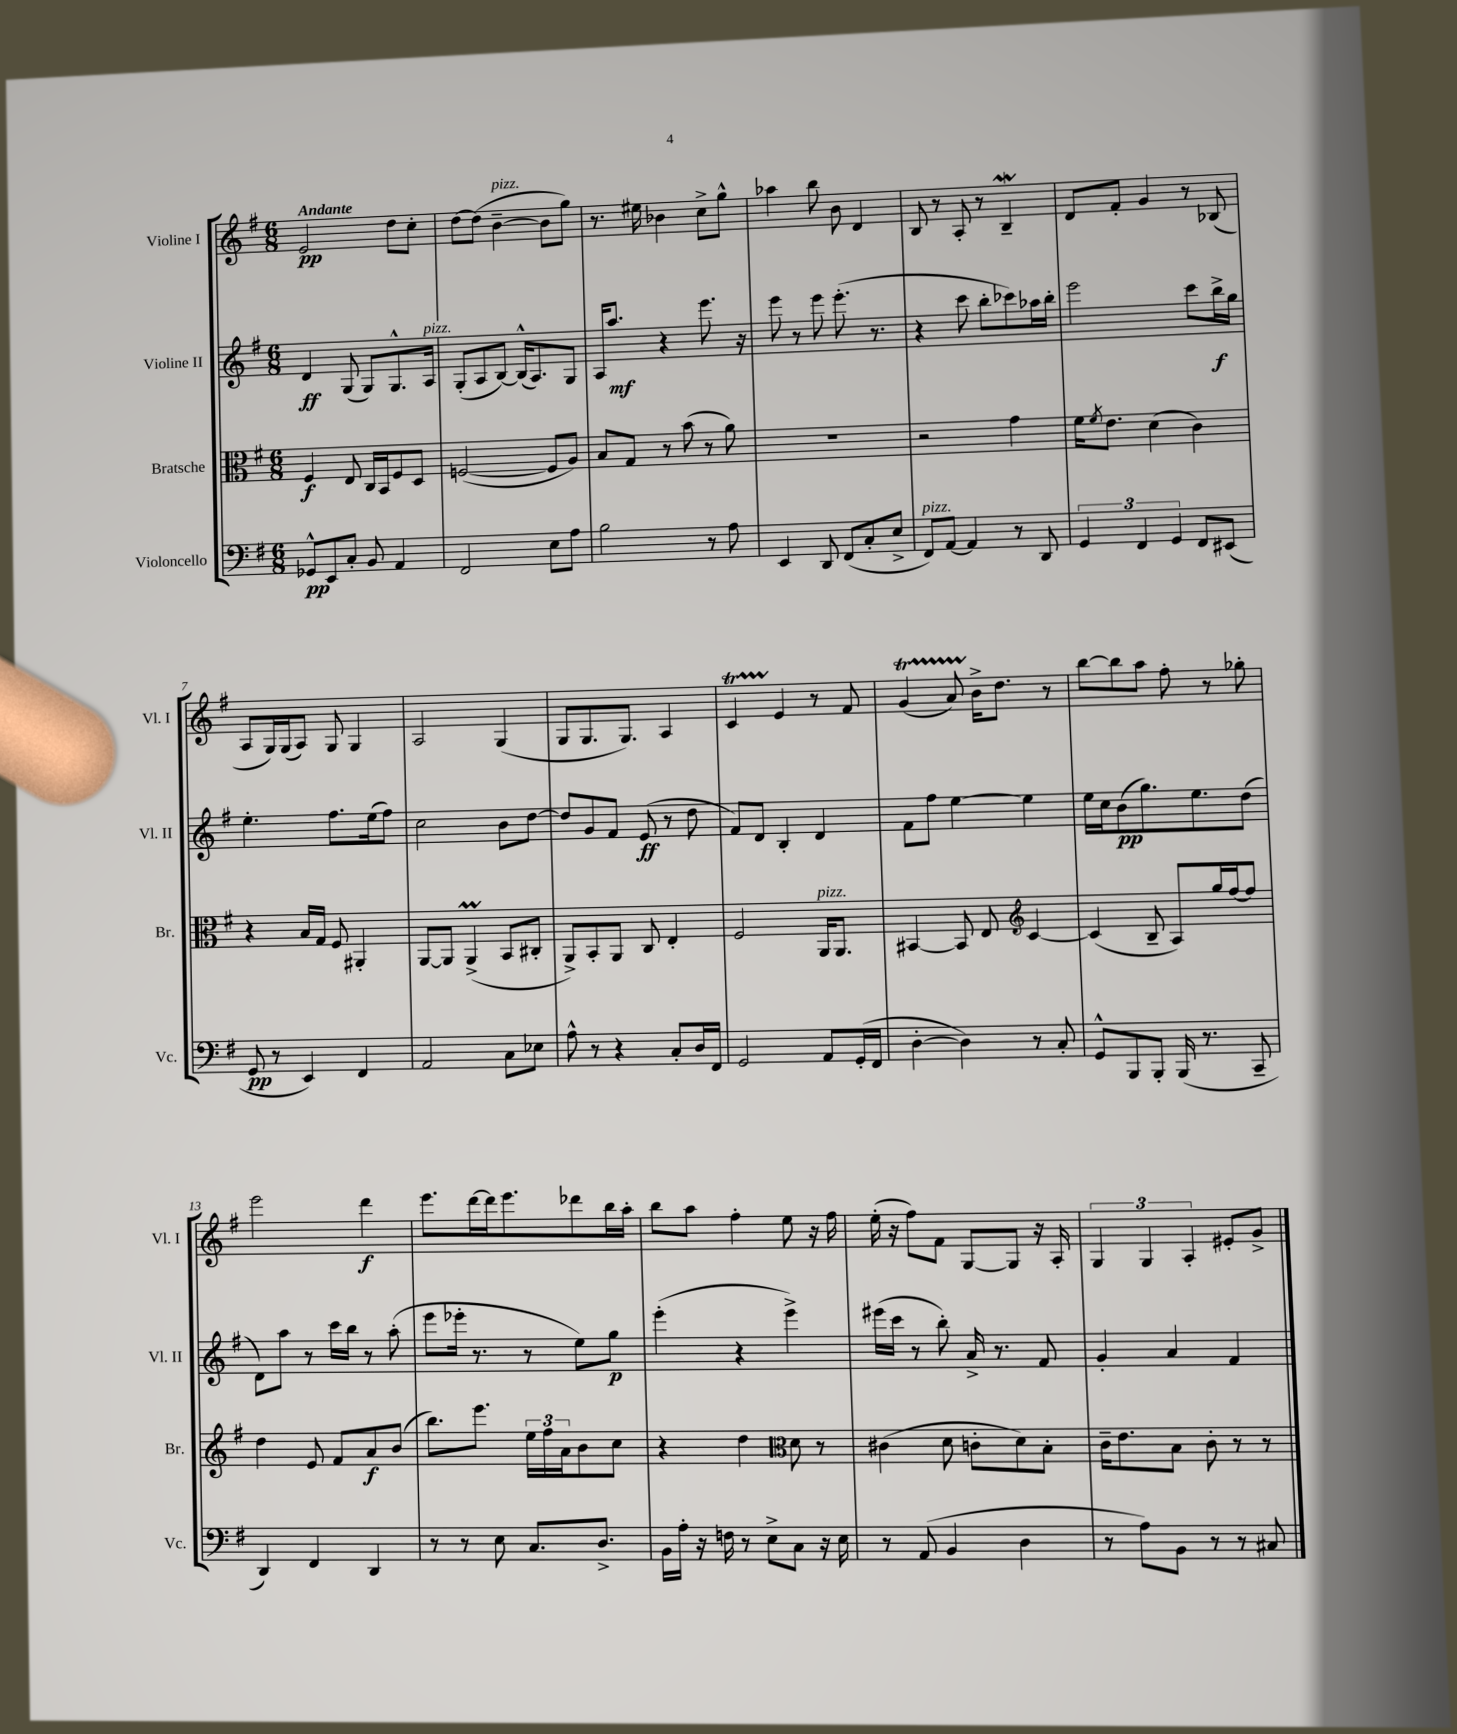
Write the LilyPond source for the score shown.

<<
\new StaffGroup <<
\new Staff = "s0" \with { instrumentName = "Violine I" shortInstrumentName = "Vl. I" } {
    \clef treble \key g \major \numericTimeSignature \time 6/8 \tempo "Andante"
    e'2\pp d''8 c''8-. |
    d''8~ d''8( b'4~--^\markup { \italic "pizz." } b'8 g''8) |
    r8. eis''16 bes'4 c''8-> g''8-^ |
    aes''4 b''8 b'8 d'4 |
    b8 r8 a8-. r8 b4--\mordent |
    d'8 fis'8-. g'4 r8 bes8( |
    a8 g16) g16( a8) g8 g4 |
    a2 g4( |
    g8 g8. g8.) a4 |
    c'4\startTrillSpan e'4\stopTrillSpan r8 fis'8 |
    g'4\startTrillSpan( a'8) b'16->\stopTrillSpan d''8. r8 |
    b''8~ b''8 a''8 fis''8-. r8 ges''8-. |
    e'''2 d'''4\f |
    e'''8. d'''16~ d'''16 e'''8. des'''8 b''16 a''16-. |
    b''8 a''8 fis''4-. e''8 r16 fis''16 |
    e''16-.( r16 fis''8) fis'8 g8~ g8 r16 a16-. |
    \tuplet 3/2 { g4 g4 a4-. } eis'8-. g'8-> \bar "|." |
}
\new Staff = "s1" \with { instrumentName = "Violine II" shortInstrumentName = "Vl. II" } {
    \clef treble \key g \major \numericTimeSignature \time 6/8
    d'4\ff g8( g8) g8.-^ a16^\markup { \italic "pizz." } |
    g8-.( a8 b8~) b16-^( a8.) g8 |
    a16 a''8.\mf r4 e'''8. r16 |
    e'''8 r8 e'''8 e'''8.-.( r8. |
    r4 c'''8 b''8-. ces'''8) aes''16 b''16-. |
    e'''2 c'''8 b''16->\f g''16 |
    e''4.-. fis''8. e''16( fis''8) |
    c''2 b'8 d''8~ |
    d''8 g'8 fis'8 e'8\ff( r8 d''8 |
    fis'8) d'8 b4-. d'4 |
    fis'8 fis''8 e''4~ e''4 |
    e''16 c''16 b'8\pp( g''8.) e''8. d''8( |
    d'8) a''8 r8 c'''16 b''16 r8 a''8-.( |
    e'''8 ees'''16-. r8. r8 e''8) g''8\p |
    e'''4-.( r4 e'''4->) |
    eis'''16( c'''16 r8 b''8-.) a'16-> r8. fis'8 |
    g'4-. a'4 fis'4 \bar "|." |
}
\new Staff = "s2" \with { instrumentName = "Bratsche" shortInstrumentName = "Br." } {
    \clef alto \key g \major \numericTimeSignature \time 6/8
    fis4\f e8 c16 b,16 fis8 d8 |
    f2~( f8 a8) |
    b8 g8 r8 b'8( r8 a'8) |
    R2. |
    r2 g'4 |
    fis'16 \acciaccatura { fis'8 } e'8. d'4( c'4) |
    r4 b16 g16 fis8 ais,4-. |
    a,8~ a,8 a,4->\prall( b,8 cis8-. |
    a,8->) b,8-. a,8 c8 e4-. |
    fis2 a,16^\markup { \italic "pizz." } a,8. |
    bis,4~ bis,8 e8 \clef treble c'4~ |
    c'4( b8-- a8) g''16 fis''16~ fis''8 |
    d''4 e'8 fis'8 a'8\f b'8( |
    b''8.) e'''8. \tuplet 3/2 { e''16 fis''16 a'16 } b'8 c''8 |
    r4 d''4 \clef alto d'8 r8 |
    cis'4( d'8 c'8-. d'8) b8-. |
    c'16-- e'8. b8 c'8-. r8 r8 \bar "|." |
}
\new Staff = "s3" \with { instrumentName = "Violoncello" shortInstrumentName = "Vc." } {
    \clef bass \key g \major \numericTimeSignature \time 6/8
    ges,8-^\pp e,8 c8-. b,8 a,4 |
    fis,2 e8 a8 |
    b2 r8 a8 |
    e,4 d,8 fis,8( c8-. e8-> |
    fis,8^\markup { \italic "pizz." }) a,8~ a,4 r8 d,8 |
    \tuplet 3/2 { g,4 fis,4 g,4 } fis,8 eis,8( |
    g,8\pp r8 e,4) fis,4 |
    a,2 c8 ees8 |
    a8-^ r8 r4 c8-. d16 fis,16 |
    g,2 a,8 g,16-.( fis,16 |
    d4~-. d4) r8 c8-. |
    g,8-^ b,,8 b,,8-. b,,16( r8. c,8-- |
    d,4) fis,4 d,4 |
    r8 r8 e8 c8. d8.-> |
    b,16 a16-. r16 f16 r8 e8-> c8 r16 e16 |
    r8 a,8( b,4 d4 |
    r8 a8) b,8 r8 r8 cis8 \bar "|." |
}
>>
>>
